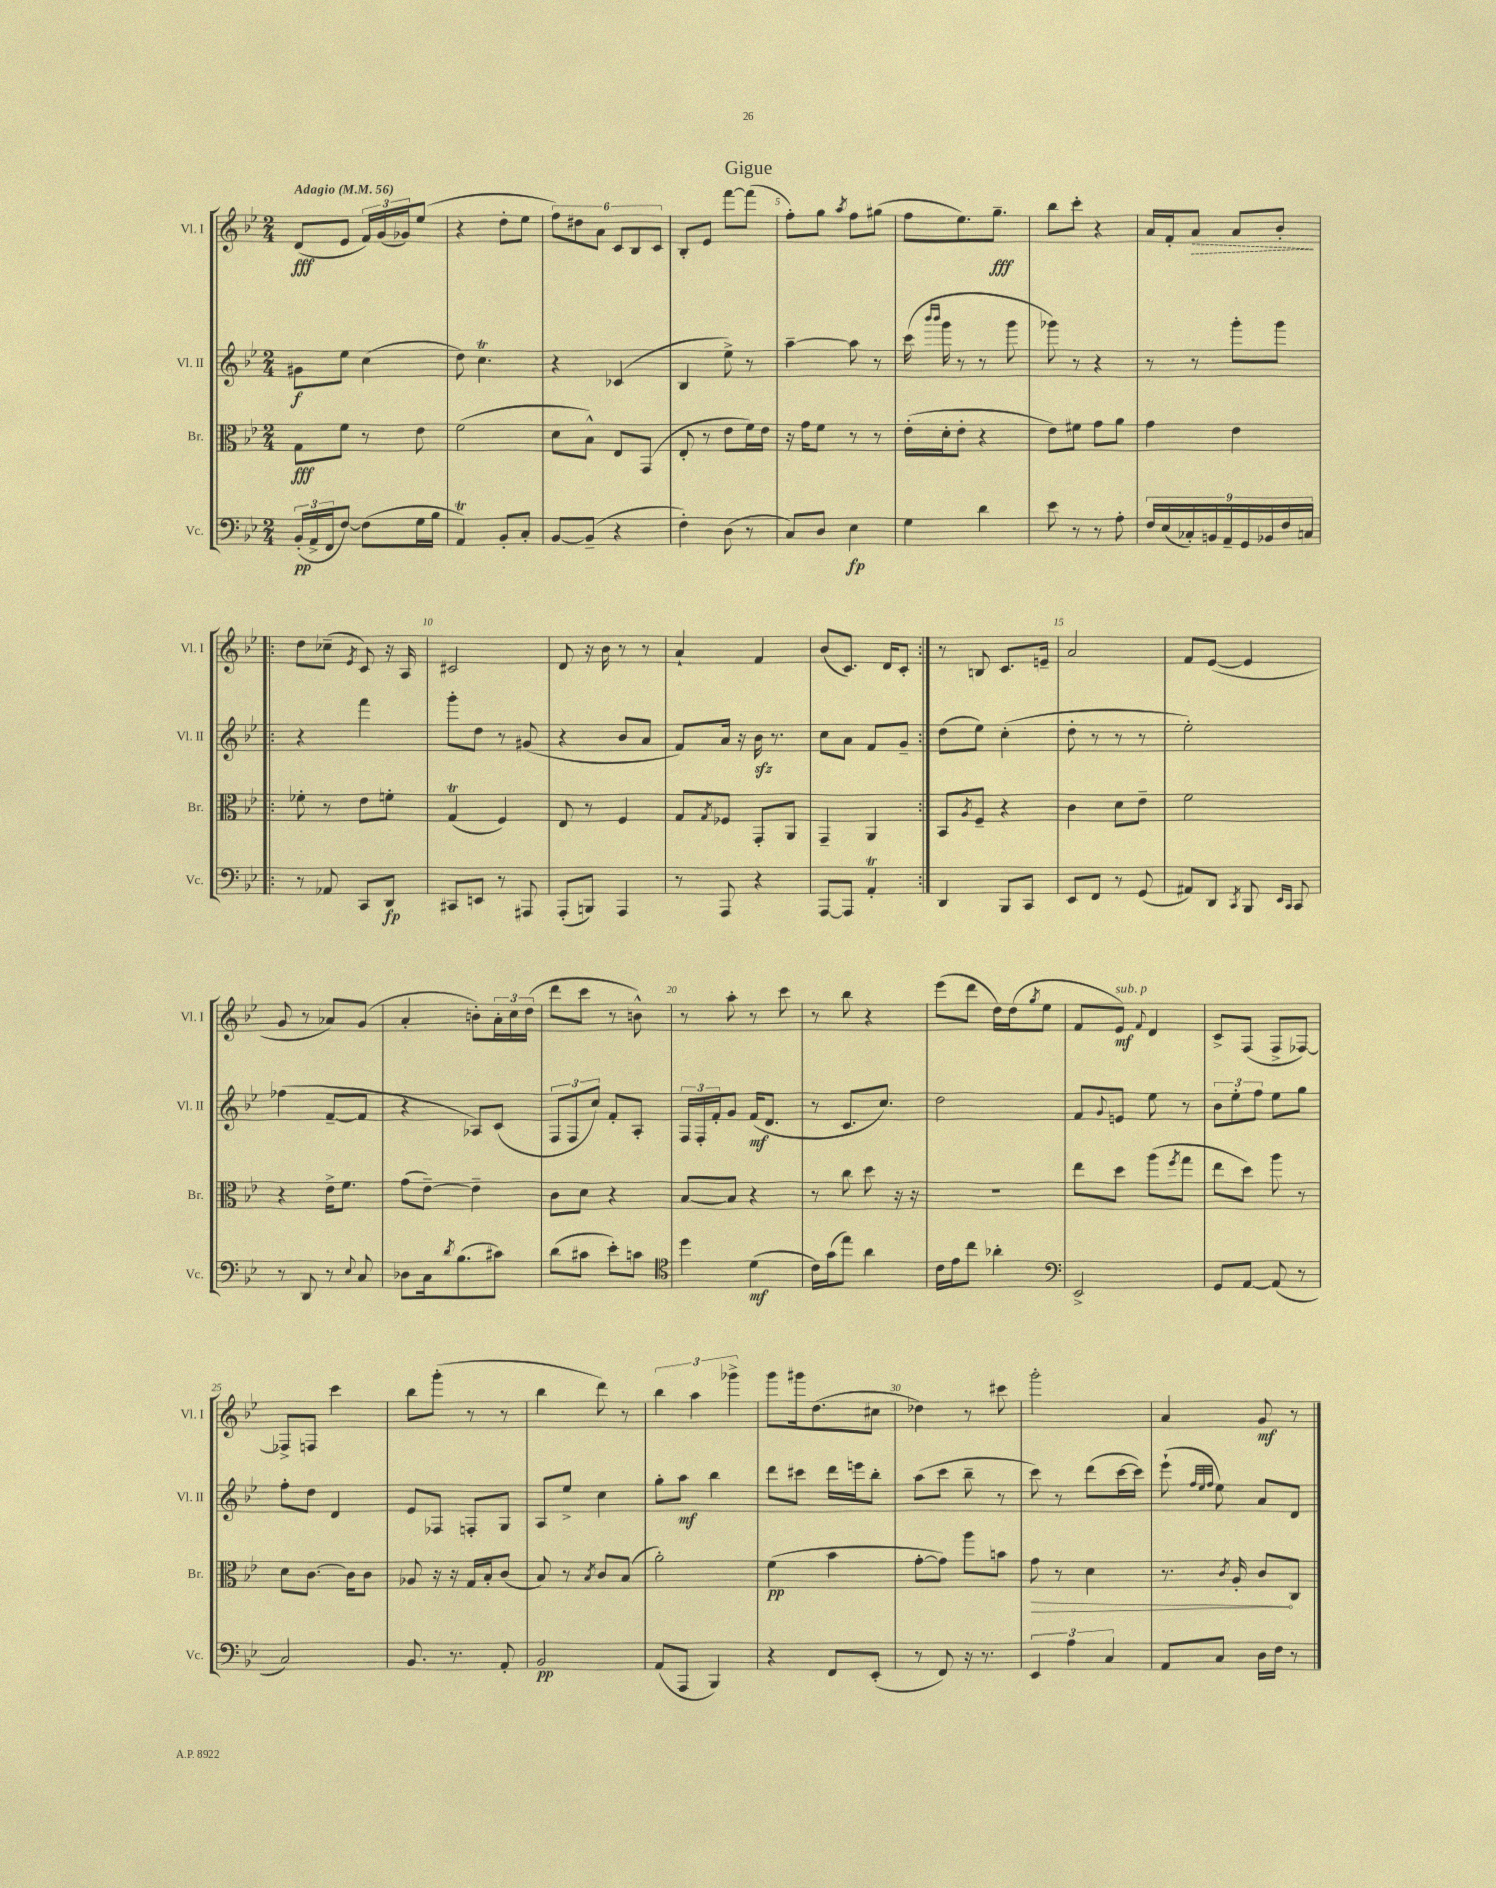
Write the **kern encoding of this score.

**kern	**dynam	**kern	**dynam	**kern	**dynam	**kern	**dynam
*part4	*part4	*part3	*part3	*part2	*part2	*part1	*part1
*staff4	*staff4	*staff3	*staff3	*staff2	*staff2	*staff1	*staff1
*I"Vc.	*	*I"Br.	*	*I"Vl. II	*	*I"Vl. I	*
*I'Vc.	*	*I'Br.	*	*I'Vl. II	*	*I'Vl. I	*
*clefF4	*	*clefC3	*	*clefG2	*	*clefG2	*
*k[b-e-]	*	*k[b-e-]	*	*k[b-e-]	*	*k[b-e-]	*
*M2/4	*	*M2/4	*	*M2/4	*	*M2/4	*
*MM56	*	*MM56	*	*MM56	*	*MM56	*
=1	=1	=1	=1	=1	=1	=1	=1
!	!	!	!	!	!	!LO:TX:a:B:t=Adagio	!
(24BB-'/LL	pp	8G\L	fff	8g#X\L	f	(8d/L	fff
24AA^/	.	.	.	.	.	.	.
24FF/J	.	.	.	.	.	.	.
[8F/J)	.	8f\J	.	8ee-\J	.	8e-/J	.
(8F\L]	.	8r	.	(4cc\	.	24f/LL)	.
.	.	.	.	.	.	(24g/	.
.	.	.	.	.	.	24g-X/J)	.
16G\L	.	8e-\	.	.	.	(8ee-/J	.
16B-\JJ	.	.	.	.	.	.	.
=2	=2	=2	=2	=2	=2	=2	=2
4AAt/)	.	(2f\	.	8dd\)	.	4r	.
.	.	.	.	4.ccT\	.	.	.
8BB-'/L	.	.	.	.	.	8dd'\L	.
8C'/J	.	.	.	.	.	8ee-\J	.
=3	=3	=3	=3	=3	=3	=3	=3
[8BB-/L	.	8d\L	.	4r	.	12ff\L)	.
.	.	.	.	.	.	12dd#X\	.
(8BB-~/J]	.	8B-^^\J)	.	.	.	.	.
.	.	.	.	.	.	12a\J	.
4r	.	8E-/L	.	(4c-X/	.	12c/L	.
.	.	.	.	.	.	12B-/	.
.	.	(8GG/J	.	.	.	.	.
.	.	.	.	.	.	12c/J	.
=4	=4	=4	=4	=4	=4	=4	=4
4F'\)	.	8E-'/	.	4B-/	.	8B-'/L	.
.	.	8r	.	.	.	8e-/J	.
(8D\	.	8e-\L	.	8ee-^\)	.	[8fff\L	.
8r	.	16f\L)	.	8r	.	(8fff\J]	.
.	.	16e-\JJ	.	.	.	.	.
=5	=5	=5	=5	=5	=5	=5	=5
8C/L)	.	16r	.	[4aa~\	.	8ff'\L)	.
.	.	16g\KL	.	.	.	.	.
8D/J	.	8f\J	.	.	.	8gg\J	.
.	.	.	.	.	.	8qaa/	.
4E-\	fp	8r	.	8aa\]	.	8ff\L	.
.	.	8r	.	8r	.	(8gg#X\J	.
=6	=6	=6	=6	=6	=6	=6	=6
4G\	.	(16e-'\LL	.	(16ccc\	.	8ff\L	.
.	.	.	.	16qqbbb-/LL	.	.	.
.	.	.	.	16qqbbb-/JJ	.	.	.
.	.	16d'\J	.	16ggg\	.	.	.
.	.	8e-'\J	.	8r	.	8.ee-\)	.
4d\	.	4r	.	8r	.	.	.
.	.	.	.	.	.	8.gg~\J	fff
.	.	.	.	8ggg\	.	.	.
=7	=7	=7	=7	=7	=7	=7	=7
8e-\	.	8e-\L)	.	8ggg-X\)	.	8bb-\L	.
8r	.	8f#X\J	.	8r	.	8ccc'\J	.
8r	.	8g\L	.	4r	.	4r	.
8A'\	.	8a\J	.	.	.	.	.
=8	=8	=8	=8	=8	=8	=8	=8
18F/LL	.	4g\	.	8r	.	16a/LL	.
(18E-/	.	.	.	.	.	.	.
.	.	.	.	.	.	16f'/J	.
18C-X'/)	.	.	.	.	.	.	.
!	!	!	!	!	!	!	!LO:HP:b
.	.	.	.	8r	.	8a/J	>
18BBn/	.	.	.	.	.	.	.
18AA~/	.	.	.	.	.	.	.
.	.	4e-\	.	8ggg'\L	.	8a/L	.
18GG/	.	.	.	.	.	.	.
18BB-X/	.	.	.	.	.	.	.
.	.	.	.	8ggg\J	.	8b-'/J	.
18F/	.	.	.	.	.	.	.
18Cn/JJ	.	.	.	.	.	.	.
.	.	.	.	.	.	.	]
!!LO:LB:g=z
=9!|:	=9!|:	=9!|:	=9!|:	=9!|:	=9!|:	=9!|:	=9!|:
8r	.	8f-X'\	.	4r	.	8dd\L	.
8AA-X/	.	8r	.	.	.	(8cc-X~\J	.
.	.	.	.	.	.	8qe-/	.
8CC/L	.	8e-\L	.	4fff\	.	8c/)	.
8DD/J	fp	8fn'\J	.	.	.	16r	.
.	.	.	.	.	.	16A/	.
=10	=10	=10	=10	=10	=10	=10	=10
8CC#X/L	.	(4GT/	.	8ggg'\L	.	2c#X/	.
8EEn/J	.	.	.	8dd\J	.	.	.
8r	.	4F/)	.	8r	.	.	.
8AAA#X/	.	.	.	(8g#X/	.	.	.
=11	=11	=11	=11	=11	=11	=11	=11
(8AAA'/L	.	8E-/	.	4r	.	8d/	.
8BBBn/J)	.	8r	.	.	.	16r	.
.	.	.	.	.	.	16b-\	.
4AAA/	.	4F/	.	8b-/L	.	8r	.
.	.	.	.	8a/J	.	8r	.
=12	=12	=12	=12	=12	=12	=12	=12
8r	.	8G/L	.	8f/L)	.	4a`/	.
.	.	8qG/	.	.	.	.	.
8AAA/	.	8F-X/J	.	16a/Jk	.	.	.
.	.	.	.	16r	.	.	.
4r	.	8GG'/L	.	16b-zz\	.	4f/	.
.	.	.	.	8.r	.	.	.
.	.	8AA/J	.	.	.	.	.
=13	=13	=13	=13	=13	=13	=13	=13
[8AAA/L	.	4GG~/	.	8cc\L	.	(8b-/L	.
8AAA/J]	.	.	.	8a\J	.	8.c/J)	.
4AAt'/	.	4AA/	.	8f/L	.	.	.
.	.	.	.	.	.	16d/KL	.
.	.	.	.	8g~/J	.	8c'/J	.
=14:|!	=14:|!	=14:|!	=14:|!	=14:|!	=14:|!	=14:|!	=14:|!
4DD/	.	8BB-/L	.	(8dd\L	.	8r	.
.	.	8qA/	.	.	.	.	.
.	.	8F~/J	.	8ee-\J)	.	8Bn/	.
8BBB-/L	.	4r	.	(4cc'\	.	8.c/L	.
8CC/J	.	.	.	.	.	.	.
.	.	.	.	.	.	16en~/Jk	.
=15	=15	=15	=15	=15	=15	=15	=15
8EE-/L	.	4c\	.	8dd'\	.	2a/	.
8FF/J	.	.	.	8r	.	.	.
8r	.	8d\L	.	8r	.	.	.
(8GG/	.	8e-~\J	.	8r	.	.	.
=16	=16	=16	=16	=16	=16	=16	=16
8AA#X/L)	.	2f\	.	2ee-'\)	.	8f/L	.
8DD/J	.	.	.	.	.	([8e-/J	.
8qCC/	.	.	.	.	.	.	.
8BBB-/	.	.	.	.	.	4e-/]	.
16qqEE-/LL	.	.	.	.	.	.	.
16qqCC/JJ	.	.	.	.	.	.	.
8CC/	.	.	.	.	.	.	.
!!LO:LB:g=z
=17	=17	=17	=17	=17	=17	=17	=17
8r	.	4r	.	(4ff-X\	.	8g/	.
8DD/	.	.	.	.	.	8r	.
8r	.	16e-^\KL	.	[8f~/L	.	8a-X/L)	.
.	.	8.f\J	.	.	.	.	.
8qqE-/	.	.	.	.	.	.	.
8C/	.	.	.	8f/J]	.	(8g/J	.
=18	=18	=18	=18	=18	=18	=18	=18
8D-X\L	.	(8g\L	.	4r	.	4a'/	.
16C\k	.	[8e-~\J)	.	.	.	.	.
8qd/	.	.	.	.	.	.	.
(8.B-\	.	.	.	.	.	.	.
.	.	4e-~\]	.	8A-X/L)	.	8bn'\L)	.
8c#X\J)	.	.	.	(8c/J	.	24a'\L	.
.	.	.	.	.	.	24cc\	.
.	.	.	.	.	.	(24dd\JJ	.
=19	=19	=19	=19	=19	=19	=19	=19
(8d\L	.	8c\L	.	12F/L	.	8ddd\L	.
.	.	.	.	12F/	.	.	.
8c#X\J	.	8d\J	.	.	.	8ccc\J	.
.	.	.	.	12cc/J)	.	.	.
8e-'\L)	.	4r	.	8f'/L	.	8r	.
8cn\J	.	.	.	8A'/J	.	8bn^^\)	.
=20	=20	=20	=20	=20	=20	=20	=20
*clefC4	*	*	*	*	*	*	*
4dd\	.	[8B-/L	.	24F/LL	.	8r	.
.	.	.	.	24F'/	.	.	.
.	.	.	.	24f'/J	.	.	.
.	.	8B-/J]	.	8g/J	.	8aa'\	.
(4d\	mf	4r	.	(16f/KL	mf	8r	.
.	.	.	.	8.d/J	.	.	.
.	.	.	.	.	.	8ccc\	.
=21	=21	=21	=21	=21	=21	=21	=21
16c\LL)	.	8r	.	8r	.	8r	.
(16g\J	.	.	.	.	.	.	.
8ee-\J)	.	8cc\	.	8.c/L	.	8bb-\	.
4a\	.	8dd\	.	.	.	4r	.
.	.	.	.	8.cc/J)	.	.	.
.	.	16r	.	.	.	.	.
.	.	16r	.	.	.	.	.
=22	=22	=22	=22	=22	=22	=22	=22
16c\LL	.	2r	.	2dd\	.	(8eee-\L	.
16e-\J	.	.	.	.	.	.	.
8cc\J	.	.	.	.	.	8ddd\J	.
4a-X'\	.	.	.	.	.	16dd\LL)	.
.	.	.	.	.	.	(16dd\J	.
.	.	.	.	.	.	8qgg/	.
.	.	.	.	.	.	8ee-\J	.
=23	=23	=23	=23	=23	=23	=23	=23
*clefF4	*	*	*	*	*	*	*
2EE-^/	.	8ee-\L	.	8f/L	.	8f/L	.
.	.	.	.	8qqg/	.	.	.
!	!	!	!	!	!	!LO:TX:a:i:t=sub. p	!
.	.	8dd\J	.	8en/J	.	8e-/J)	mf
.	.	.	.	.	.	8qqf/	.
.	.	(8aa\L	.	8ee-\	.	4d/	.
.	.	8qff/	.	.	.	.	.
.	.	8gg\J	.	8r	.	.	.
=24	=24	=24	=24	=24	=24	=24	=24
8GG/L	.	8ee-\L	.	12b-\L	.	8c^/L	.
.	.	.	.	12ee-'\	.	.	.
[8AA/J	.	8dd\J)	.	.	.	(8F/J	.
.	.	.	.	12ff\J	.	.	.
(8AA/]	.	8aa\	.	8ee-\L	.	8F^/L	.
8r	.	8r	.	8gg\J	.	[8F-X/J)	.
!!LO:LB:g=z
=25	=25	=25	=25	=25	=25	=25	=25
2C/)	.	8d\L	.	8ff'\L	.	8F-X^/L]	.
.	.	[8.c\J	.	8dd\J	.	8Fn/J	.
.	.	.	.	4d/	.	4ccc\	.
.	.	16c\KL]	.	.	.	.	.
.	.	8c\J	.	.	.	.	.
=26	=26	=26	=26	=26	=26	=26	=26
8.BB-/	.	8A-X/	.	8e-/L	.	8bb-\L	.
.	.	16r	.	8F-X/J	.	(8ggg'\J	.
8.r	.	16r	.	.	.	.	.
.	.	16G/LL	.	8Fn'/L	.	8r	.
.	.	16B-'/J	.	.	.	.	.
8AA'/	.	(8c/J	.	8G/J	.	8r	.
=27	=27	=27	=27	=27	=27	=27	=27
2BB-/	pp	8B-/)	.	8A/L	.	4bb-\	.
.	.	8r	.	8ee-^/J	.	.	.
.	.	8qB-/	.	.	.	.	.
.	.	8c/L	.	4cc\	.	8ddd\)	.
.	.	(8B-/J	.	.	.	8r	.
=28	=28	=28	=28	=28	=28	=28	=28
(8AA/L	.	2a'\)	.	8gg'\L	.	6bb-\	.
8AAA/J	.	.	.	8aa\J	mf	.	.
.	.	.	.	.	.	6aa\	.
4BBB-/)	.	.	.	4bb-\	.	.	.
.	.	.	.	.	.	6ggg-X^\	.
=29	=29	=29	=29	=29	=29	=29	=29
4r	.	(4f\	pp	8ddd\L	.	8ggg\L	.
.	.	.	.	8ccc#X\J	.	16ggg#X\k	.
.	.	.	.	.	.	(8.dd\	.
8FF/L	.	4b-\	.	16ddd\LL	.	.	.
.	.	.	.	16eeen\J	.	.	.
(8EE-'/J	.	.	.	8bb-'\J	.	8cc#X\J	.
=30	=30	=30	=30	=30	=30	=30	=30
8r	.	[8g'\L	.	(8aa\L	.	4dd-X\)	.
8FF/)	.	8g\J])	.	8ccc\J	.	.	.
16r	.	8aa\L	.	8bb-~\	.	8r	.
8.r	.	.	.	.	.	.	.
.	.	8bn\J	.	8r	.	8ccc#X\	.
=31	=31	=31	=31	=31	=31	=31	=31
!	!	!	!LO:HP:b	!	!	!	!
6EE-/	.	8g\	>	8ccc\)	.	2ggg'\	.
.	.	8r	.	8r	.	.	.
6A\	.	.	.	.	.	.	.
.	.	4d\	.	(8ddd\L	.	.	.
6C/	.	.	.	.	.	.	.
.	.	.	.	[16ccc\L	.	.	.
.	.	.	.	16ccc\JJ])	.	.	.
=32	=32	=32	=32	=32	=32	=32	=32
8AA/L	.	8.r	.	(8eee-`\	.	4a/	.
.	.	.	.	32qqff/LLL	.	.	.
.	.	.	.	32qqee-/	.	.	.
.	.	.	.	32qqff/JJJ	.	.	.
8C/J	.	.	.	8ee-\)	.	.	.
.	.	8qc/	.	.	.	.	.
.	.	16A'/	.	.	.	.	.
16D\LL	.	8c/L	.	8a/L	.	8g/	mf
16F\JJ	.	.	.	.	.	.	.
8r	.	8C/J	]	8d/J	.	8r	.
==	==	==	==	==	==	==	==
*-	*-	*-	*-	*-	*-	*-	*-
